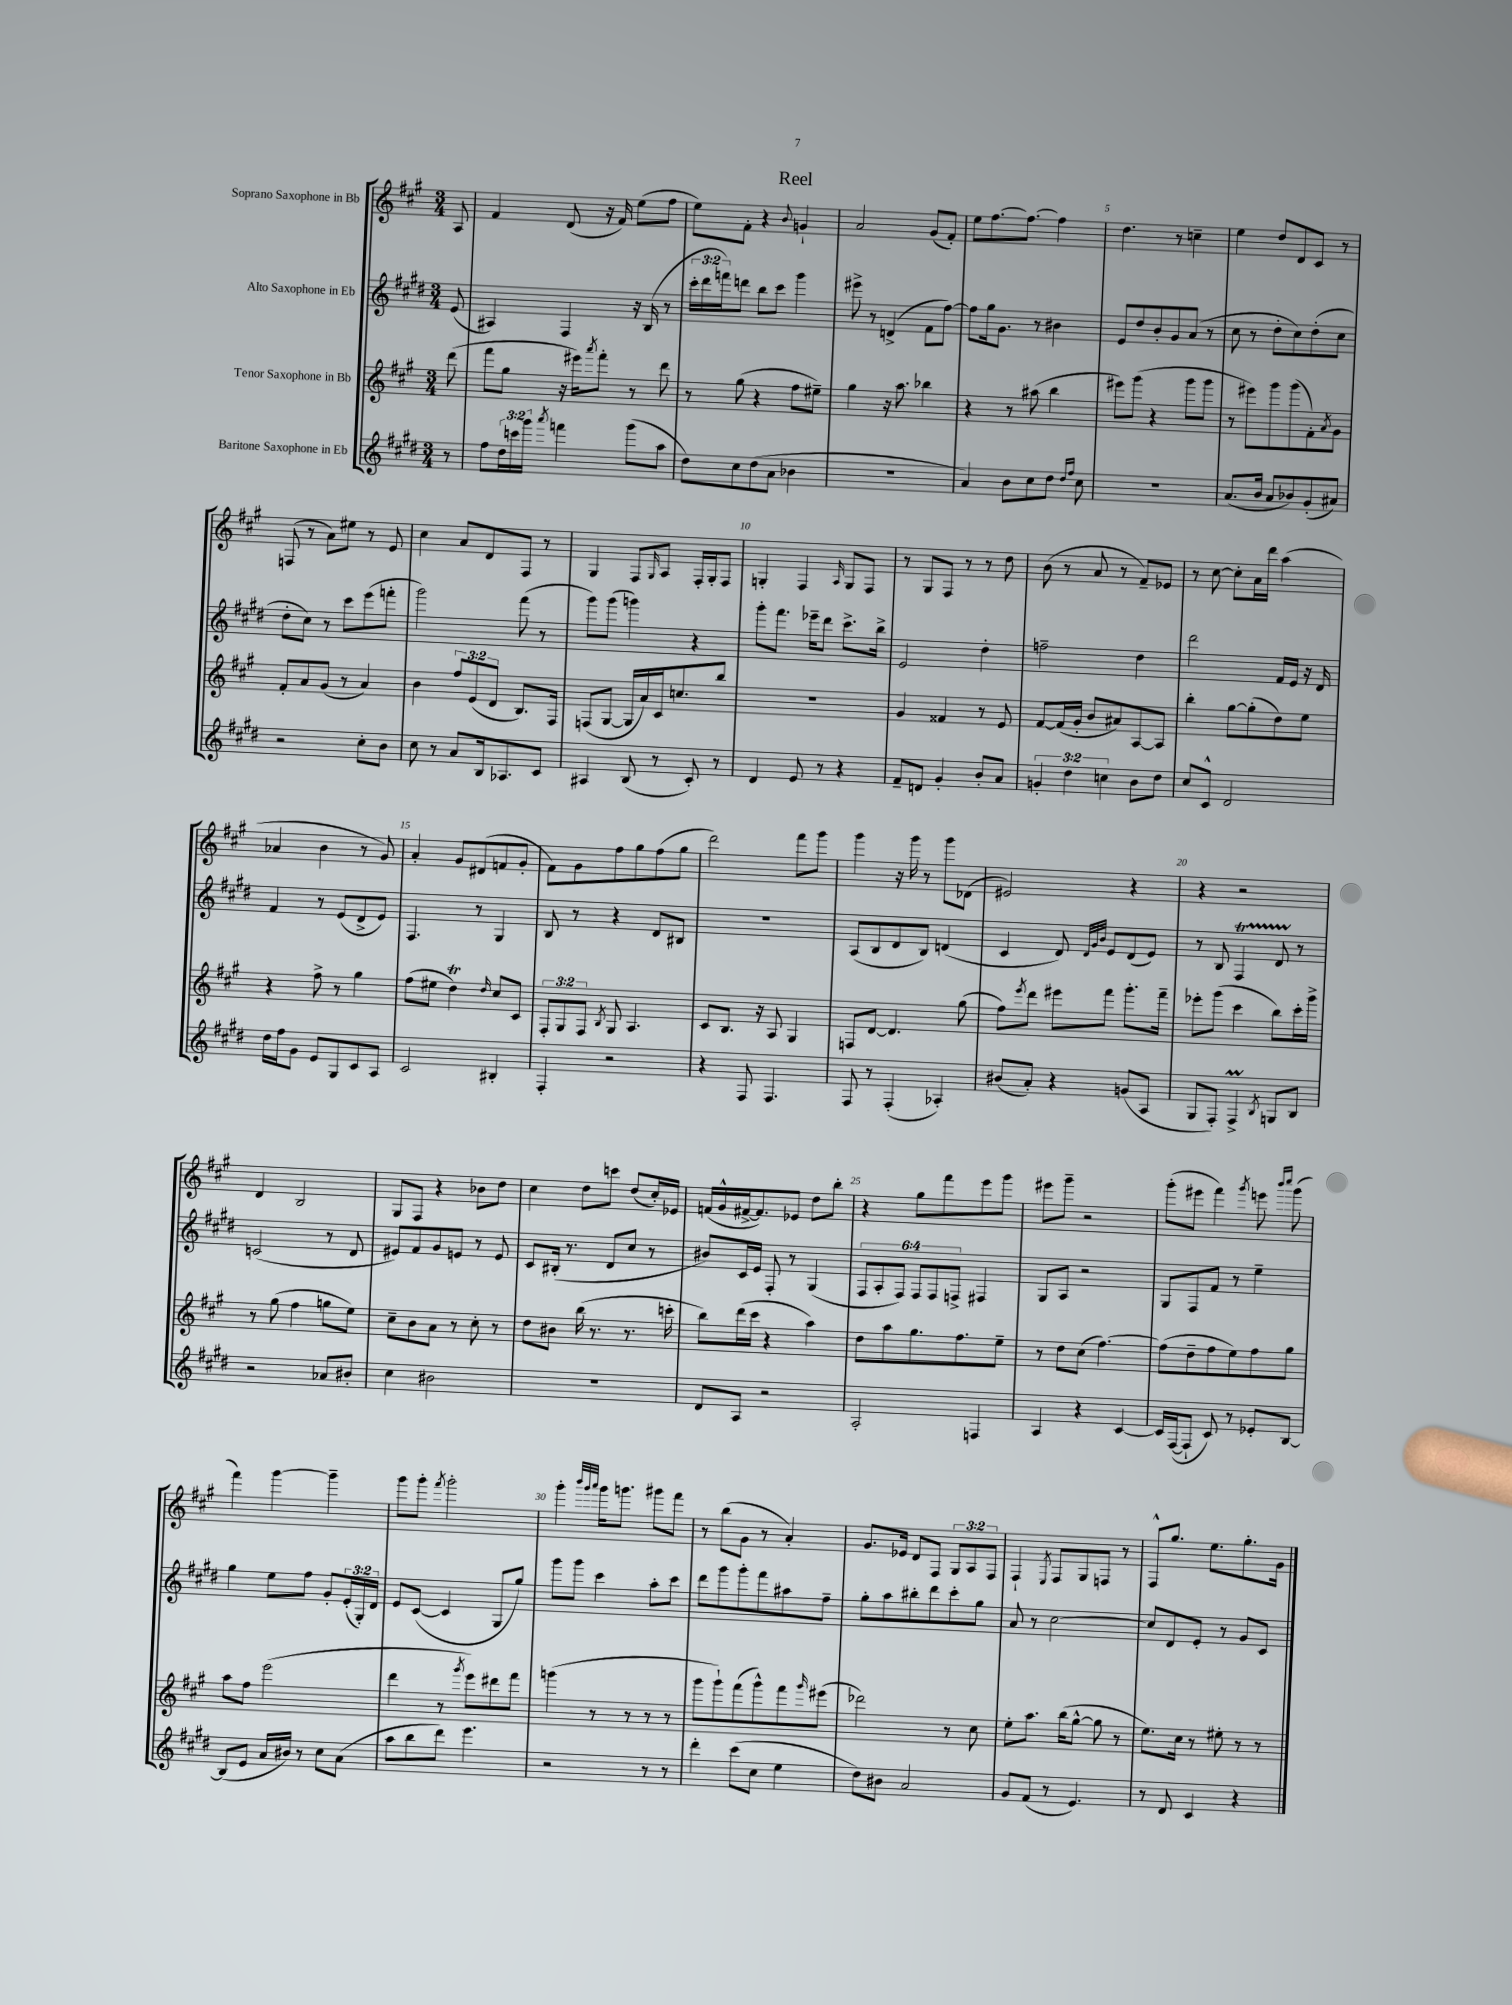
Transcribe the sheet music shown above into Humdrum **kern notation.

**kern	**kern	**kern	**kern
*part4	*part3	*part2	*part1
*staff4	*staff3	*staff2	*staff1
*I"Baritone Saxophone in Eb	*I"Tenor Saxophone in Bb	*I"Alto Saxophone in Eb	*I"Soprano Saxophone in Bb
*clefG2	*clefG2	*clefG2	*clefG2
*k[f#c#g#d#]	*k[f#c#g#]	*k[f#c#g#d#]	*k[f#c#g#]
*M3/4	*M3/4	*M3/4	*M3/4
=	=	=	=
8r	(8ddd\	(8e/	8A/
=1	=1	=1	=1
8ff#\L	8fff#\L	4A#X/)	4f#/
24dd#\L	8gg#\J	.	.
24cccn\	.	.	.
24ggg#\JJ	.	.	.
8qaaa/	.	.	.
4fffn\	16r	4F#/	(8d/
.	16eee#X\KL)	.	.
.	8qaaa/	.	.
.	8fff#'\J	.	16r
.	.	.	16f#/)
(8ggg#\L	8r	16r	(8ee\L
.	.	(16B/	.
8aa\J	8ddd\	8r	8ff#\J
=2	=2	=2	=2
8dd#\L)	8r	24ccc#'\LL	8ee\L)
.	.	24ddd#\	.
.	.	24fffn\J)	.
8cc#\	(8gg#\	8dddn\J	8f#'\J
(8dd#\	4r	8bb\L	4r
8a\J	.	8ccc#\J	.
.	.	.	8qqb/
4b-X\	8ff#\L	4ggg#\	4gn`/
.	8ee#X~\J)	.	.
=3	=3	=3	=3
2.r	4gg#\	8eee#X^\	2a/
.	.	8r	.
.	16r	(4dn^/	.
.	8.aa\	.	.
.	4bb-X\	8f#\L	(8g#/L
.	.	[8ff#\J)	8f#'/J)
=4	=4	=4	=4
4a/)	4r	8ff#\L]	8ee\L
.	.	16gg#\k	[8.ff#\
.	.	8.g#\J	.
8b\L	8r	.	.
.	.	.	8.ff#\J_
8cc#\	(8aa#X\	8r	.
8dd#\J	4bb\	4b#X\	4ff#\]
16qqdd#/LL	.	.	.
16qqff#/JJ	.	.	.
8cc#\	.	.	.
=5	=5	=5	=5
2.r	8eee#X\L)	8e/L	4.dd\
.	(8ggg#\J	8dd#/	.
.	4r	8b'/	.
.	.	8g#/	8r
.	8ggg#\L	(8a/J	4ccn~\
.	8ggg#\J	8r	.
=6	=6	=6	=6
(8.a/L	8r	8cc#\	4ee\
.	8eee#X\L)	8r	.
16b/Jk	.	.	.
8a/L	8ggg#\	8dd#'\L	8dd/L
8b-X/)	(8ggg#\	8cc#\)	8d/
(8g#'/	8f#'\)	(8dd#'\	8c#/J
.	8qa/	.	.
8a#X/J)	8g#\J	8cc#\J	8r
!!LO:LB:g=z
=7	=7	=7	=7
2r	8f#'/L	8dd#'\L	(8Fn/
.	8a/	8cc#\J)	8r
.	(8g#/J	8r	8a\L)
.	8r	8ccc#\L	8ee#X\J
8cc#'\L	4a/)	(8eee\	8r
8b\J	.	8fffn'\J	8e/
=8	=8	=8	=8
8cc#\	4b\	2ggg#\)	4cc#\
8r	.	.	.
8a/L	12ff#/L	.	8a/L
.	(12e/	.	.
16B/k	.	.	8d/
.	12d/J	.	.
8.A-X/	.	.	.
.	8.B/L)	(8fff#\	8F#/J
8c#/J	.	8r	8r
.	16F#/Jk	.	.
=9	=9	=9	=9
4A#X/	(8Fn/L	8ggg#\L)	4G#/
.	[8G#/J	(8ggg#\J	.
(8B/	16G#/LL]	4gggn\)	8F#/L
.	16a/)	.	.
.	.	.	16qqG#/
8r	16c#/J	.	8A/J
.	8.ccn/	.	.
8c#'/)	.	4r	16F#'/LL
.	.	.	16G#'/J
8r	8bb/J	.	8F#/J
=10	=10	=10	=10
4d#/	2.r	8ggg#'\L	4Gn'/
.	.	8.fff#\J	.
8e/	.	.	4F#/
.	.	16eee-X~\KL	.
8r	.	8ddd#\J	.
.	.	.	16qqA/
4r	.	8.ccc#^\L	8G/L
.	.	.	8F#/J
.	.	16bb^\Jk	.
=11	=11	=11	=11
8f#~/L	4g#/	2e/	8r
8dn/J	.	.	8G#/L
4g#'/	4f##X/	.	8F#/J
.	.	.	8r
8b'/L	8r	4dd#'\	8r
8a/J	8e/	.	8dd\
=12	=12	=12	=12
6gn'/	[8f#/L	2ffn~\	(8b\
.	(16f#/L]	.	8r
6dd#\	.	.	.
.	16g#'/JJ	.	.
.	8b/L	.	8a/
6ccn\	.	.	.
.	8a#X/)	.	8r
8b\L	[8A/	4dd#\	8f#~/L)
8dd#\J	8A/J]	.	8e-X/J
=13	=13	=13	=13
8cc#/L	4bb'\	2ddd#\	8r
8c#^^/J	.	.	[8cc#\
2d#/	[8gg#\L	.	8cc#'\L]
.	(8gg#'\]	.	16a\L
.	.	.	16ddd\JJ
.	8dd\)	16f#/LL	(4aa\
.	.	16e/JJ	.
.	8ee\J	16r	.
.	.	16d#/	.
!!LO:LB:g=z
=14	=14	=14	=14
16dd#\LL	4r	4f#/	4a-X/
16ff#\J	.	.	.
8g#\J	.	.	.
8e/L	8ff#^\	8r	4b\
8G#/	8r	(8e/L	.
8c#/	4gg#\	8d#^/	8r
8A/J	.	8e/J)	8g#/)
=15	=15	=15	=15
2c#/	(8ff#\L	4.F#/	4a'/
.	8ee#X\J	.	.
.	4ddT\)	.	8g#/L
.	.	8r	(8d#X/
.	16qqdd/	.	.
4B#X'/	8cc#/L	4G#/	8fn/
.	8c#/J	.	8g#'/J
=16	=16	=16	=16
4F#'/	12F#'/L	8B/	8f#\L)
.	12G#/	.	.
.	.	8r	8g#\
.	12F#/J	.	.
.	8qB/	.	.
2r	8G#/	4r	8ff#\
.	4.A/	.	8gg#\
.	.	8d#/L	(8ff#\
.	.	8B#X/J	8gg#\J
=17	=17	=17	=17
4r	8c#/L	2.r	2ddd\)
.	8.B/J	.	.
8F#/	.	.	.
.	16r	.	.
4.F#/	8A/	.	.
.	4G#/	.	8fff#\L
.	.	.	8ggg#\J
=18	=18	=18	=18
8F#/	8Fn/L	(8A/L	4ggg#\
8r	[8d/J	8B/	.
(4F#'/	4.d/]	8d#/	16r
.	.	.	16ggg#\
.	.	8B/J)	8r
4A-X'/)	.	(4dn/	8ggg#\L
.	(8gg#\	.	(8d-X\J
=19	=19	=19	=19
(8b#X/L	8ff#\L)	4c#/	2e#X/)
.	8qeee/	.	.
8a'/J)	8ddd\J	.	.
4r	8eee#X\L	8d#/)	.
.	.	32qqd#/LLL	.
.	.	32qqg#/	.
.	.	32qqb/JJJ	.
.	8fff#\J	8e/L	.
(8gn/L	8.ggg#'\L	(8d#/	4r
8A/J	.	8e/J)	.
.	16fff#~\Jk	.	.
=20	=20	=20	=20
8G#/L	8eee-X'\L	8r	4r
8F#'/J)	(8ggg#\J	8B/	.
4F#M^/	4ccc#\	4F#T/	2r
8qB/	.	.	.
8Gn/L	8bb\L)	8d#TTT/	.
8B/J	16ccc#'\L	8r	.
.	16ggg#^\JJ	.	.
!!LO:LB:g=z
=21	=21	=21	=21
2r	8r	(2cn/	4d/
.	(8gg#\	.	.
.	4ff#\	.	2B/
8a-X/L	8ggn\L	8r	.
8b#X'/J	8ee\J)	8d#/	.
=22	=22	=22	=22
4cc#\	8cc#~\L	8e#X/L)	8G#/L
.	8b\	8f#/	8F#/J
2b#X\	8a\J	8g#/	4r
.	8r	8en/J	.
.	8cc#'\	8r	8b-X\L
.	8r	8e/	8dd\J
=23	=23	=23	=23
2.r	8dd\L	8c#/L	4cc#\
.	8b#X\J	(16B#X'/Jk	.
.	.	8.r	.
.	(16bb\	.	8dd\L
.	8.r	.	.
.	.	8d#/L	8cccn\J
.	8.r	8cc#/J	(8dd/L
.	.	8r	16cc#'/L)
.	16cccn'\	.	16e-X/JJ
=24	=24	=24	=24
8d#/L	8bb\L)	8b#X/L)	(16fn/LL
.	.	.	16g#^^/
8A/J	(16ddd\L	16c#/L	[16f#X^/J
.	16ccc#\JJ	16e/JJ	8.f#/])
2r	4r	8F#'/	.
.	.	8r	8e-X/J
.	4aa\)	(4G#/	8dd\L
.	.	.	8bb'\J
=25	=25	=25	=25
2A'/	8dd\L	12F#/L	4r
.	.	12A'/	.
.	8aa\	.	.
.	.	12F#/J)	.
.	8.gg#\	12F#/L	8gg#\L
.	.	12F#/	.
.	.	.	8fff#\
.	.	12Fn^/J	.
.	8.ff#\	.	.
4Fn/	.	4F#X/	8eee\
.	8ee~\J	.	8ggg#\J
=26	=26	=26	=26
4A/	8r	8G#/L	8eee#X\L
.	8dd\L	8A/J	8ggg#~\J
4r	(8cc#\J	2r	2r
.	[4.ff#\)	.	.
[4c#/	.	.	.
=27	=27	=27	=27
16c#/LL]	(8ff#\L]	8G#/L	(8ggg#'\L
([16F#/J	.	.	.
8F#`/J]	8dd~\	8F#/	8eee#X\J
8c#/)	8ff#\	8f#/J	4fff#\)
8r	8ee\)	8r	.
.	.	.	8qggg#/
8e-X'/L	8ff#\	4ee~\	8eeen\
.	.	.	16qqbbb/LL
.	.	.	16qqcccc#/JJ
[8B/J	8gg#\J	.	(8ggg#\
!!LO:LB:g=z
=28	=28	=28	=28
(8B/L]	8aa\L	4gg#\	4fff#\)
8e/J	8ff#\J	.	.
16a/LL	(2eee\	8ee\L	[4ggg#\
16b#X/JJ)	.	.	.
8r	.	8ff#\J	.
8cc#\L	.	8g#'/L	4ggg#~\]
(8a\J	.	(24e'/L	.
.	.	24G#'/)	.
.	.	24d#/JJ	.
=29	=29	=29	=29
8aa\L	4ddd\	8e/L	8ggg#\L
8bb\	.	([8c#/J	8ggg#'\J
.	.	.	8qfff#/
8ddd#\J)	8r	4c#/]	2ggg#'\
.	8qggg#/	.	.
4.eee\	8eee\L)	.	.
.	8ddd#X\	8G#/L	.
.	8fff#\J	8gg#/J)	.
=30	=30	=30	=30
2r	(4gggn\	8ggg#\L	4ggg#'\
.	.	8ggg#\J	.
.	.	.	32qqbbb/LLL
.	.	.	32qqggg#/
.	.	.	32qqaaa/JJJ
.	8r	4ccc#\	16ggg#\KL
.	.	.	8.gggn\J
.	8r	.	.
8r	8r	8aa'\L	8ggg#X\L
8r	8r	8ccc#\J	8fff#\J
=31	=31	=31	=31
4ddd#'\	8ggg#\L	8ddd#\L	8r
.	8ggg#`\)	8ggg#\	(8bb\L
(8ccc#\L	(8fff#\	8ggg#'\	8g#\J
8cc#\J	8ggg#^^\)	8fff#\	8r
4ee\	8fff#\	8aa#X\	4a'/)
.	16qqggg#/	.	.
.	(8eee#X\J	8ff#~\J	.
=32	=32	=32	=32
8dd#\L)	2ddd-X\)	8gg#'\L	8.g#/L
8b#X\J	.	8aa\	.
.	.	.	16e-X/Jk
2a/	.	8bb#X'\	8d/L
.	.	8ddd#\	8F#/J
.	8r	8ccc#'\	12G#/L
.	.	.	12A/
.	8cc#\	8gg#\J	.
.	.	.	12F#/J
=33	=33	=33	=33
8g#/L	8ee'\L	8a/	4F#`/
(8f#/J	8.aa\J	8r	.
.	.	.	8qE/
8r	.	[2cc#\	8F#/L
.	(16bb\KL	.	.
4.e/)	[8gg#^^\J	.	8G#/
.	8gg#\]	.	8Fn/J
.	8r	.	8r
=34	=34	=34	=34
8r	8.ee\L)	8cc#/L]	8F#^^/L
8d#/	.	8d#/	8.gg#/J
.	16cc#\Jk	.	.
4c#/	8r	8e'/J	.
.	.	.	8.ee\L
.	8ee#X'\	8r	.
4r	8r	8g#/L	8.gg#'\
.	8r	8c#/J	.
.	.	.	16g#\Jk
==	==	==	==
*-	*-	*-	*-
